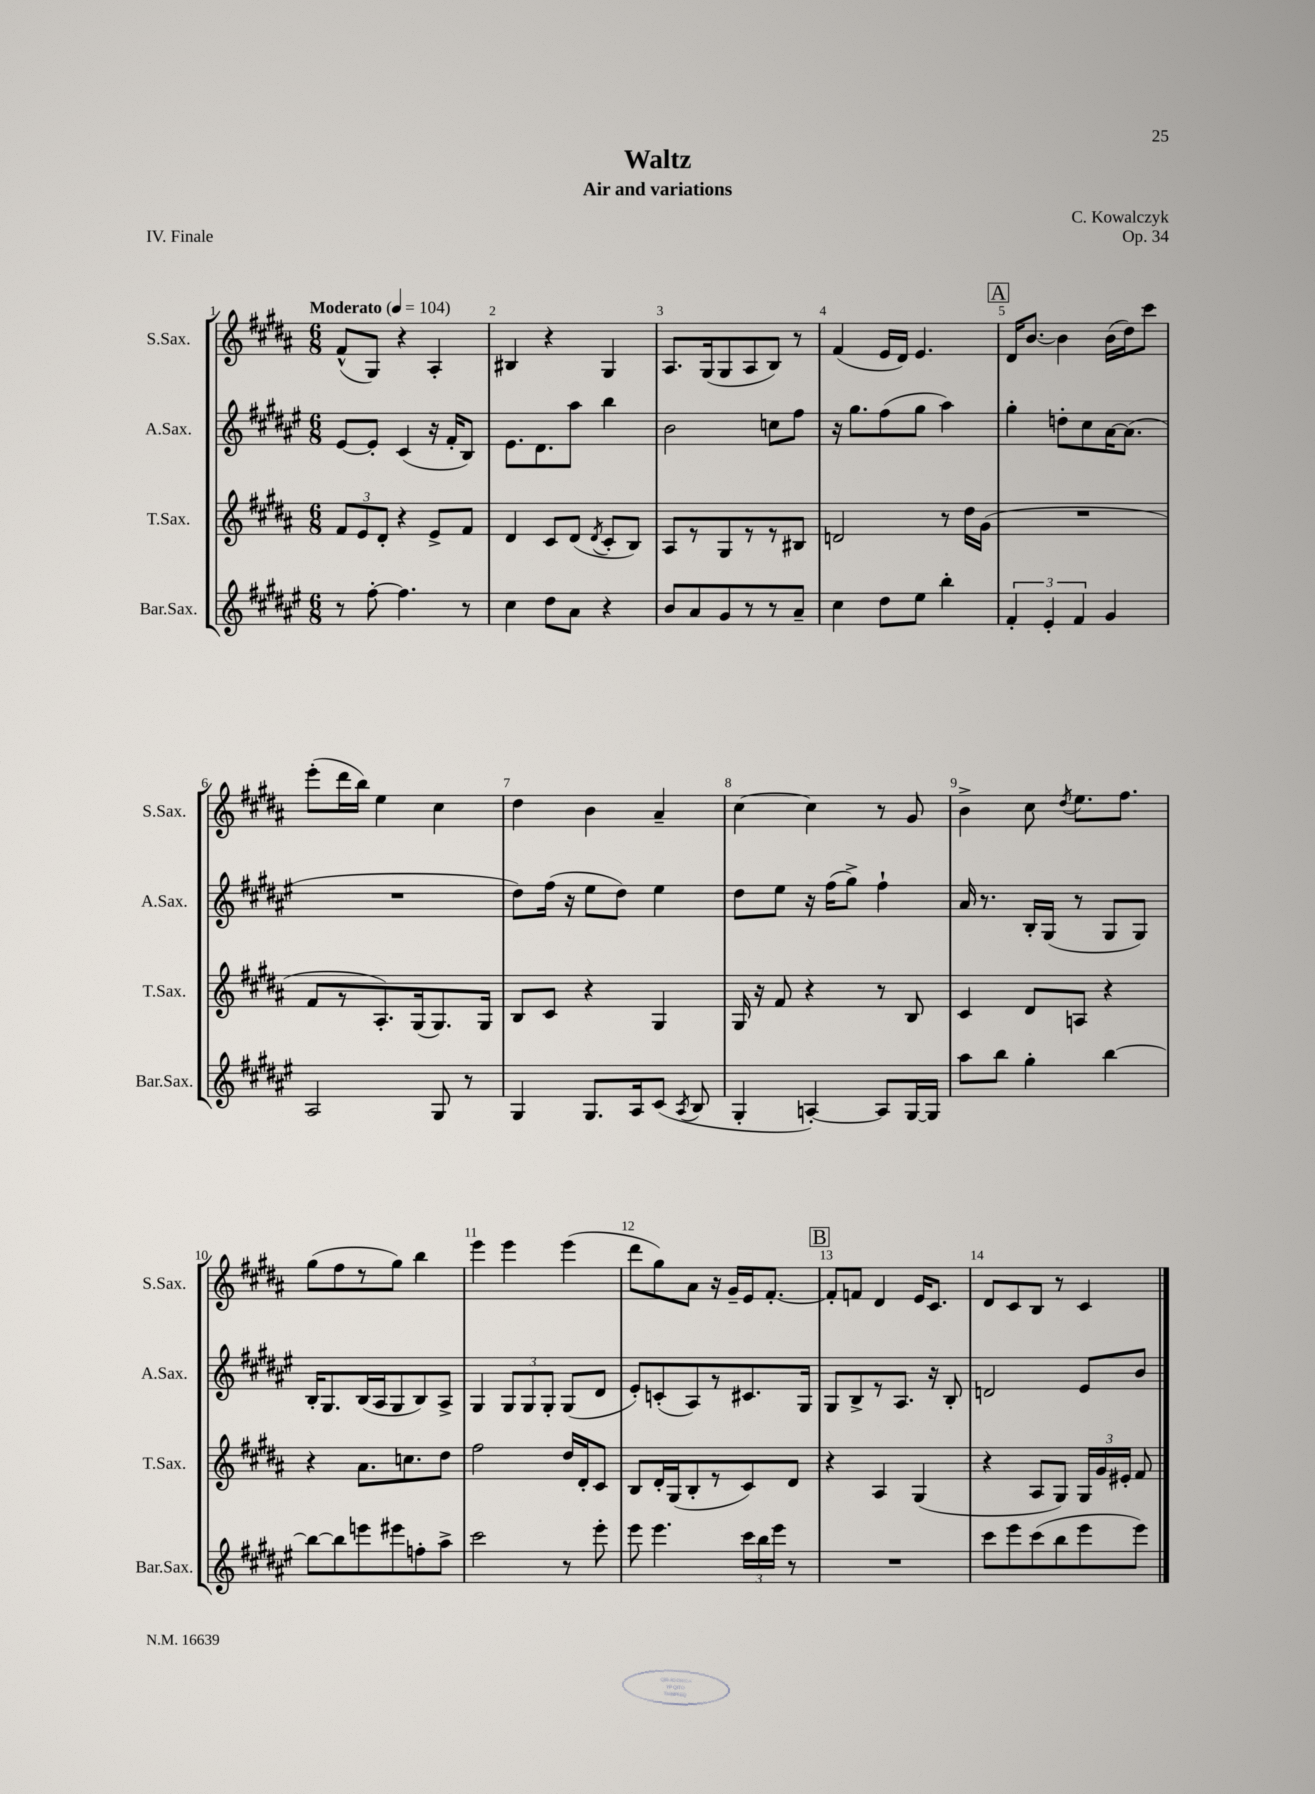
\header { title = "Waltz" composer = "C. Kowalczyk" subtitle = "Air and variations" opus = "Op. 34" piece = "IV. Finale" }
<<
\new StaffGroup <<
\new Staff = "s0" \with { instrumentName = "S.Sax." shortInstrumentName = "S.Sax." } {
    \clef treble \key b \major \numericTimeSignature \time 6/8 \tempo "Moderato" 4 = 104
    \autoBeamOff fis'8[-^( gis8]) r4 ais4-. |
    bis4 r4 gis4 |
    ais8.[ gis16( gis8 ais8 b8]) r8 |
    fis'4( e'16[ dis'16]) e'4. |
    \mark \markup { \box "A" } dis'16[ b'8.]~ b'4 b'16[( dis''16) cis'''8] |
    e'''8[-.( dis'''16 b''16]) e''4 cis''4 |
    dis''4 b'4 ais'4-- |
    cis''4~ cis''4 r8 gis'8 |
    b'4-> cis''8 \acciaccatura { dis''8 } e''8.[ fis''8.] |
    gis''8[( fis''8 r8 gis''8]) b''4 |
    e'''4 e'''4 e'''4( |
    dis'''8[ gis''8) ais'8] r16 gis'16[-- e'16 fis'8.]~-. |
    \mark \markup { \box "B" } fis'8[-. f'8] dis'4 e'16[ cis'8.] |
    dis'8[ cis'8 b8] r8 cis'4 \bar "|." |
}
\new Staff = "s1" \with { instrumentName = "A.Sax." shortInstrumentName = "A.Sax." } {
    \clef treble \key fis \major \numericTimeSignature \time 6/8
    \autoBeamOff eis'8[~ eis'8]-. cis'4( r16 fis'16[-. b8]) |
    eis'8.[ dis'8. ais''8] b''4 |
    b'2 c''8[ fis''8] |
    r16 gis''8.[ fis''8( gis''8] ais''4) |
    \mark \markup { \box "A" } gis''4-. d''8[-. cis''8 ais'16~ ais'8.]( |
    R2. |
    dis''8[) fis''16]( r16 eis''8[ dis''8]) eis''4 |
    dis''8[ eis''8] r16 fis''16[( gis''8]->) fis''4-! |
    ais'16 r8. b16[-. gis16]( r8 gis8[ gis8]) |
    b16[-. gis8. b16( ais16 gis8 b8) ais8]-> |
    gis4 \tuplet 3/2 { gis8[ gis8 gis8]-. } gis8[( dis'8] |
    eis'8[-.) c'8-.( ais8) r8 cis'8. gis16] |
    \mark \markup { \box "B" } gis8[ b8-> r8 ais8.] r16 b8-. |
    d'2 eis'8[ b'8] \bar "|." |
}
\new Staff = "s2" \with { instrumentName = "T.Sax." shortInstrumentName = "T.Sax." } {
    \clef treble \key b \major \numericTimeSignature \time 6/8
    \autoBeamOff \tuplet 3/2 { fis'8[ e'8 dis'8]-. } r4 e'8[-> fis'8] |
    dis'4 cis'8[ dis'8]( \acciaccatura { dis'8 } cis'8[-. b8]) |
    ais8[ r8 gis8 r8 r8 bis8] |
    d'2 r8 dis''16[ gis'16]( |
    \mark \markup { \box "A" } R2. |
    fis'8[ r8 ais8.-.) gis16( gis8.) gis16] |
    b8[ cis'8] r4 gis4 |
    gis16 r16 fis'8 r4 r8 b8 |
    cis'4 dis'8[ a8] r4 |
    r4 ais'8.[ c''8. dis''8] |
    fis''2 dis''16[ dis'16-. cis'8] |
    b8[ dis'16-. gis16( b8-. r8 cis'8) dis'8] |
    \mark \markup { \box "B" } r4 ais4 gis4( |
    r4 ais8[ gis8]) \tuplet 3/2 { gis16[ gis'16 eis'16]-. } fis'8 \bar "|." |
}
\new Staff = "s3" \with { instrumentName = "Bar.Sax." shortInstrumentName = "Bar.Sax." } {
    \clef treble \key fis \major \numericTimeSignature \time 6/8
    \autoBeamOff r8 fis''8~-. fis''4. r8 |
    cis''4 dis''8[ ais'8] r4 |
    b'8[ ais'8 gis'8 r8 r8 ais'8]-- |
    cis''4 dis''8[ eis''8] b''4-. |
    \mark \markup { \box "A" } \tuplet 3/2 { fis'4-. eis'4-. fis'4 } gis'4 |
    ais2 gis8 r8 |
    gis4 gis8.[ ais16 cis'8]( \acciaccatura { ais8 } b8 |
    gis4-. a4~-.) a8[ gis16~ gis16] |
    ais''8[ b''8] gis''4-. b''4~ |
    b''8[~ b''8 e'''8 eis'''8 f''8-. ais''8]-> |
    cis'''2 r8 eis'''8-. |
    eis'''8 eis'''4. \tuplet 3/2 { cis'''16[ b''16 eis'''16] } r8 |
    \mark \markup { \box "B" } R2. |
    cis'''8[ eis'''8 cis'''8( b''8 eis'''8 eis'''8]) \bar "|." |
}
>>
>>
\layout { \context { \Score \override BarNumber.break-visibility = ##(#f #t #t) barNumberVisibility = #all-bar-numbers-visible } }
